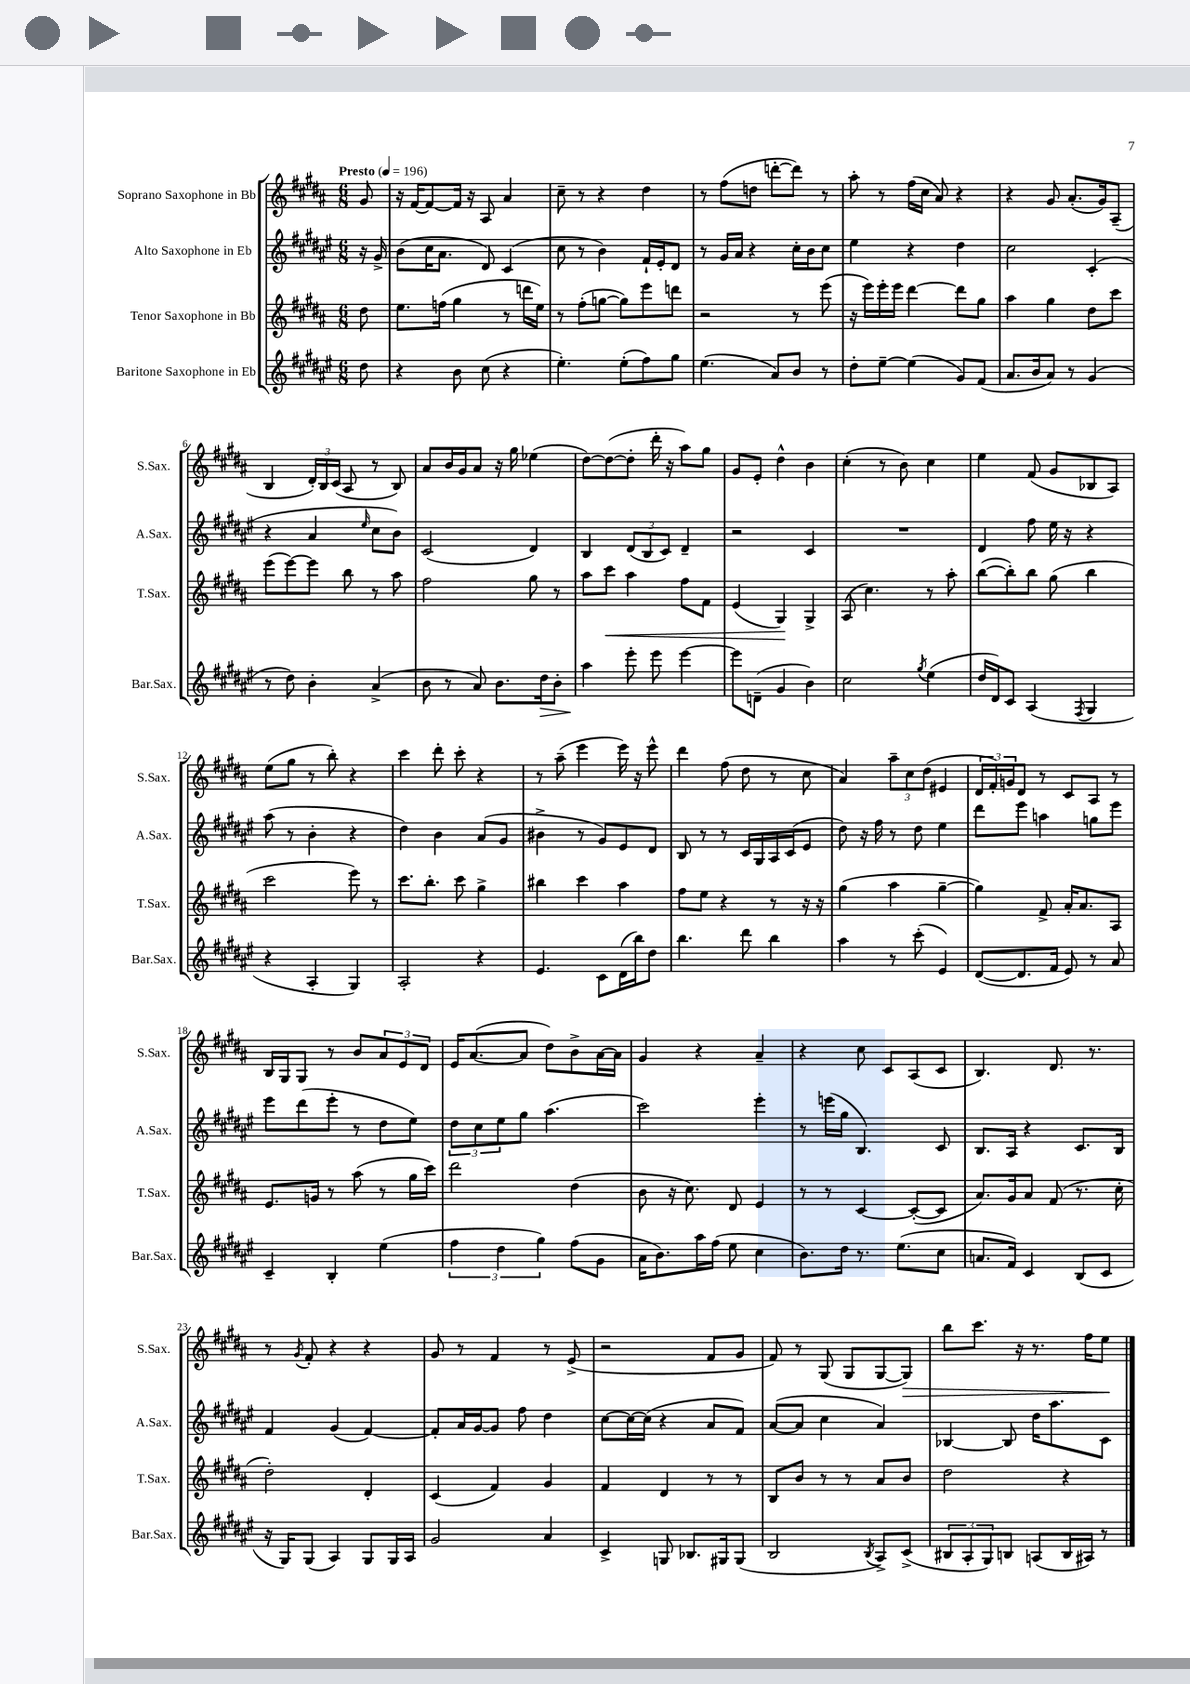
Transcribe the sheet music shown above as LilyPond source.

<<
\new StaffGroup <<
\new Staff = "s0" \with { instrumentName = "Soprano Saxophone in Bb" shortInstrumentName = "S.Sax." } {
    \clef treble \key b \major \numericTimeSignature \time 6/8 \partial 8 \tempo "Presto" 4 = 196
    gis'8 |
    r16 fis'16~ fis'8~ fis'16 r16 ais8 ais'4 |
    cis''8-- r8 r4 dis''4 |
    r8 fis''8( d''8 d'''8~-. d'''8) r8 |
    ais''8-. r8 fis''16( cis''16 ais'8) r4 |
    r4 gis'8 ais'8.-.( gis'16) ais8--( |
    b4 \tuplet 3/2 { dis'16-.) b16 cis'16( } ais8 r8 b8) |
    ais'8 b'16 gis'16 ais'8 r16 gis''16 ees''4( |
    dis''8~) dis''8~( dis''8-. dis'''16-. r16 ais''8) gis''8 |
    gis'8 e'8-. dis''4-^ b'4 |
    cis''4-.( r8 b'8) cis''4 |
    e''4 fis'8( gis'8 bes8 ais8) |
    e''8( gis''8 r8 b''8-.) r4 |
    cis'''4 dis'''8-. cis'''8-. r4 |
    r8 ais''8--( e'''4 e'''16) r16 e'''8-^ |
    dis'''4 fis''8( dis''8 r8 cis''8 |
    ais'4) \tuplet 3/2 { ais''8-- cis''8 dis''8( } eis'4 |
    \tuplet 3/2 { dis'16 fis'16-.) g'16 } dis'8 r8 cis'8 ais8 r8 |
    b16 gis16 gis8 r8 b'8 \tuplet 3/2 { ais'8 e'8 dis'8 } |
    e'16 ais'8.~( ais'8 dis''8) b'8-> ais'16~ ais'16 |
    gis'4 r4 ais'4-- |
    r4 cis''8 cis'8 ais8( cis'8 |
    b4.) dis'8. r8. |
    r8 \acciaccatura { gis'8 } fis'8-. r4 r4 |
    gis'8 r8 fis'4 r8 e'8->( |
    r2 fis'8 gis'8 |
    fis'8) r8 gis8( gis8 gis8~ gis8\>) |
    b''8 cis'''8. r16 r8. fis''16 e''8\! \bar "|." |
}
\new Staff = "s1" \with { instrumentName = "Alto Saxophone in Eb" shortInstrumentName = "A.Sax." } {
    \clef treble \key fis \major \numericTimeSignature \time 6/8 \partial 8
    r16 gis'16-> |
    b'8( cis''16 ais'8. dis'8) cis'4( |
    cis''8 r8 b'4) fis'16-! eis'16-. dis'8 |
    r8 gis'16 ais'16 r4 cis''16-. b'16 cis''8 |
    eis''4 r4 dis''4 |
    cis''2 cis'4-.( |
    r4 ais'4 \grace { eis''16 } cis''8 b'8) |
    cis'2( dis'4) |
    b4 \tuplet 3/2 { dis'8( b8 cis'8) } dis'4-- |
    r2 cis'4 |
    R2. |
    dis'4 fis''8 eis''16 r16 r4 |
    ais''8( r8 b'4-. r4 |
    dis''4) b'4 ais'8( gis'8 |
    bis'4-> r8 gis'8) eis'8 dis'8 |
    b8 r8 r8 cis'16 gis16 ais16 cis'16( eis'8 |
    dis''8) r16 fis''16 r8 dis''8 eis''4 |
    dis'''8 eis'''8 a''4 g''8 eis'''8 |
    eis'''8 dis'''8( eis'''8-. r8 dis''8 eis''8) |
    \tuplet 3/2 { dis''8 cis''8 eis''8 } gis''8 ais''4.( |
    cis'''2) eis'''4-. |
    r8 e'''16( gis''16 b4.) cis'8 |
    b8. ais16 r4 cis'8. b16 |
    fis'4 gis'4( fis'4~) |
    fis'8-. ais'16 gis'16~ gis'8 fis''8 dis''4 |
    cis''8~ cis''16~ cis''16( r4 ais'8 fis'8) |
    ais'8~( ais'8 cis''4 ais'4) |
    bes4~ bes8 dis''16 ais''8. cis'8 \bar "|." |
}
\new Staff = "s2" \with { instrumentName = "Tenor Saxophone in Bb" shortInstrumentName = "T.Sax." } {
    \clef treble \key b \major \numericTimeSignature \time 6/8 \partial 8
    dis''8 |
    e''8. f''16( gis''4 r8 d'''16 e''16) |
    r8 fis''8-.( g''8~ g''8) e'''8 d'''8 |
    r2 r8 e'''8( |
    r16 e'''16) e'''16-. e'''16 dis'''4~ dis'''8 gis''8 |
    ais''4 gis''4 dis''8 cis'''8 |
    e'''8( e'''8~) e'''8 b''8 r8 ais''8 |
    fis''2 gis''8 r8 |
    ais''8 cis'''8\< ais''4 fis''8 fis'8 |
    e'4( gis4\!) gis4-> |
    ais8( cis''4.) r8 ais''8-. |
    b''8~( b''8-.) b''8 gis''8( b''4 |
    cis'''2 e'''8) r8 |
    cis'''8. b''8.-. cis'''8 gis''4-> |
    bis''4 cis'''4 ais''4 |
    fis''8 e''8 r4 r8 r16 r16 |
    gis''4( ais''4 gis''4~-- |
    gis''4) fis'8-> ais'16-. ais'8. ais8 |
    e'8. g'16 r8 ais''8( r8 gis''16 cis'''16) |
    dis'''2 dis''4( |
    b'8 r16 cis''8.) dis'8 e'4 |
    r8 r8 cis'4~ cis'8~-.( cis'8 |
    ais'8.) gis'16 ais'8 fis'8( r8. cis''16-. |
    dis''2-.) dis'4-. |
    cis'4( fis'4) gis'4 |
    fis'4 dis'4 r8 r8 |
    b8 b'8 r8 r8 ais'8 b'8 |
    dis''2 r4 \bar "|." |
}
\new Staff = "s3" \with { instrumentName = "Baritone Saxophone in Eb" shortInstrumentName = "Bar.Sax." } {
    \clef treble \key fis \major \numericTimeSignature \time 6/8 \partial 8
    dis''8 |
    r4 b'8 cis''8( r4 |
    eis''4.-.) eis''8-.( fis''8) gis''8 |
    eis''4.( ais'8) b'8 r8 |
    dis''8-. eis''8~-- eis''4( gis'8) fis'8( |
    ais'8. b'16 ais'8) r8 gis'4( |
    r8 dis''8) b'4-. ais'4->( |
    b'8 r8 ais'8) b'8. dis''16\> b'8-. |
    ais''4\! eis'''8-. eis'''8 eis'''4~ |
    eis'''8 d'8--( gis'4 b'4) |
    cis''2 \acciaccatura { gis''8 } eis''4( |
    dis''16 dis'16) cis'8 ais4( \acciaccatura { fis8 } gis4 |
    r4 ais4-. gis4) |
    ais2-. r4 |
    eis'4. cis'8 dis'16( b''16) dis''8 |
    b''4. dis'''8 b''4 |
    ais''4 r8 cis'''8-.( eis'4) |
    dis'8~( dis'8. fis'16 eis'8) r8 ais'8 |
    cis'4-- b4-. eis''4( |
    \tuplet 3/2 { fis''4 dis''4 gis''4) } fis''8( gis'8 |
    ais'16 b'8.) ais''16 fis''16( eis''8 cis''4 |
    b'8.) dis''16 r8. eis''8.( cis''8 |
    a'8. fis'16) cis'4 b8( cis'8 |
    r16 gis16) gis8( ais4) gis8 gis16 ais16 |
    gis'2 ais'4 |
    cis'4-> g8 bes8. gis16 gis8( |
    b2 \acciaccatura { b8 } ais8->) cis'8->( |
    \tuplet 3/2 { bis8 ais8-. gis8) } b8 a8( b16 ais16) r8 \bar "|." |
}
>>
>>
